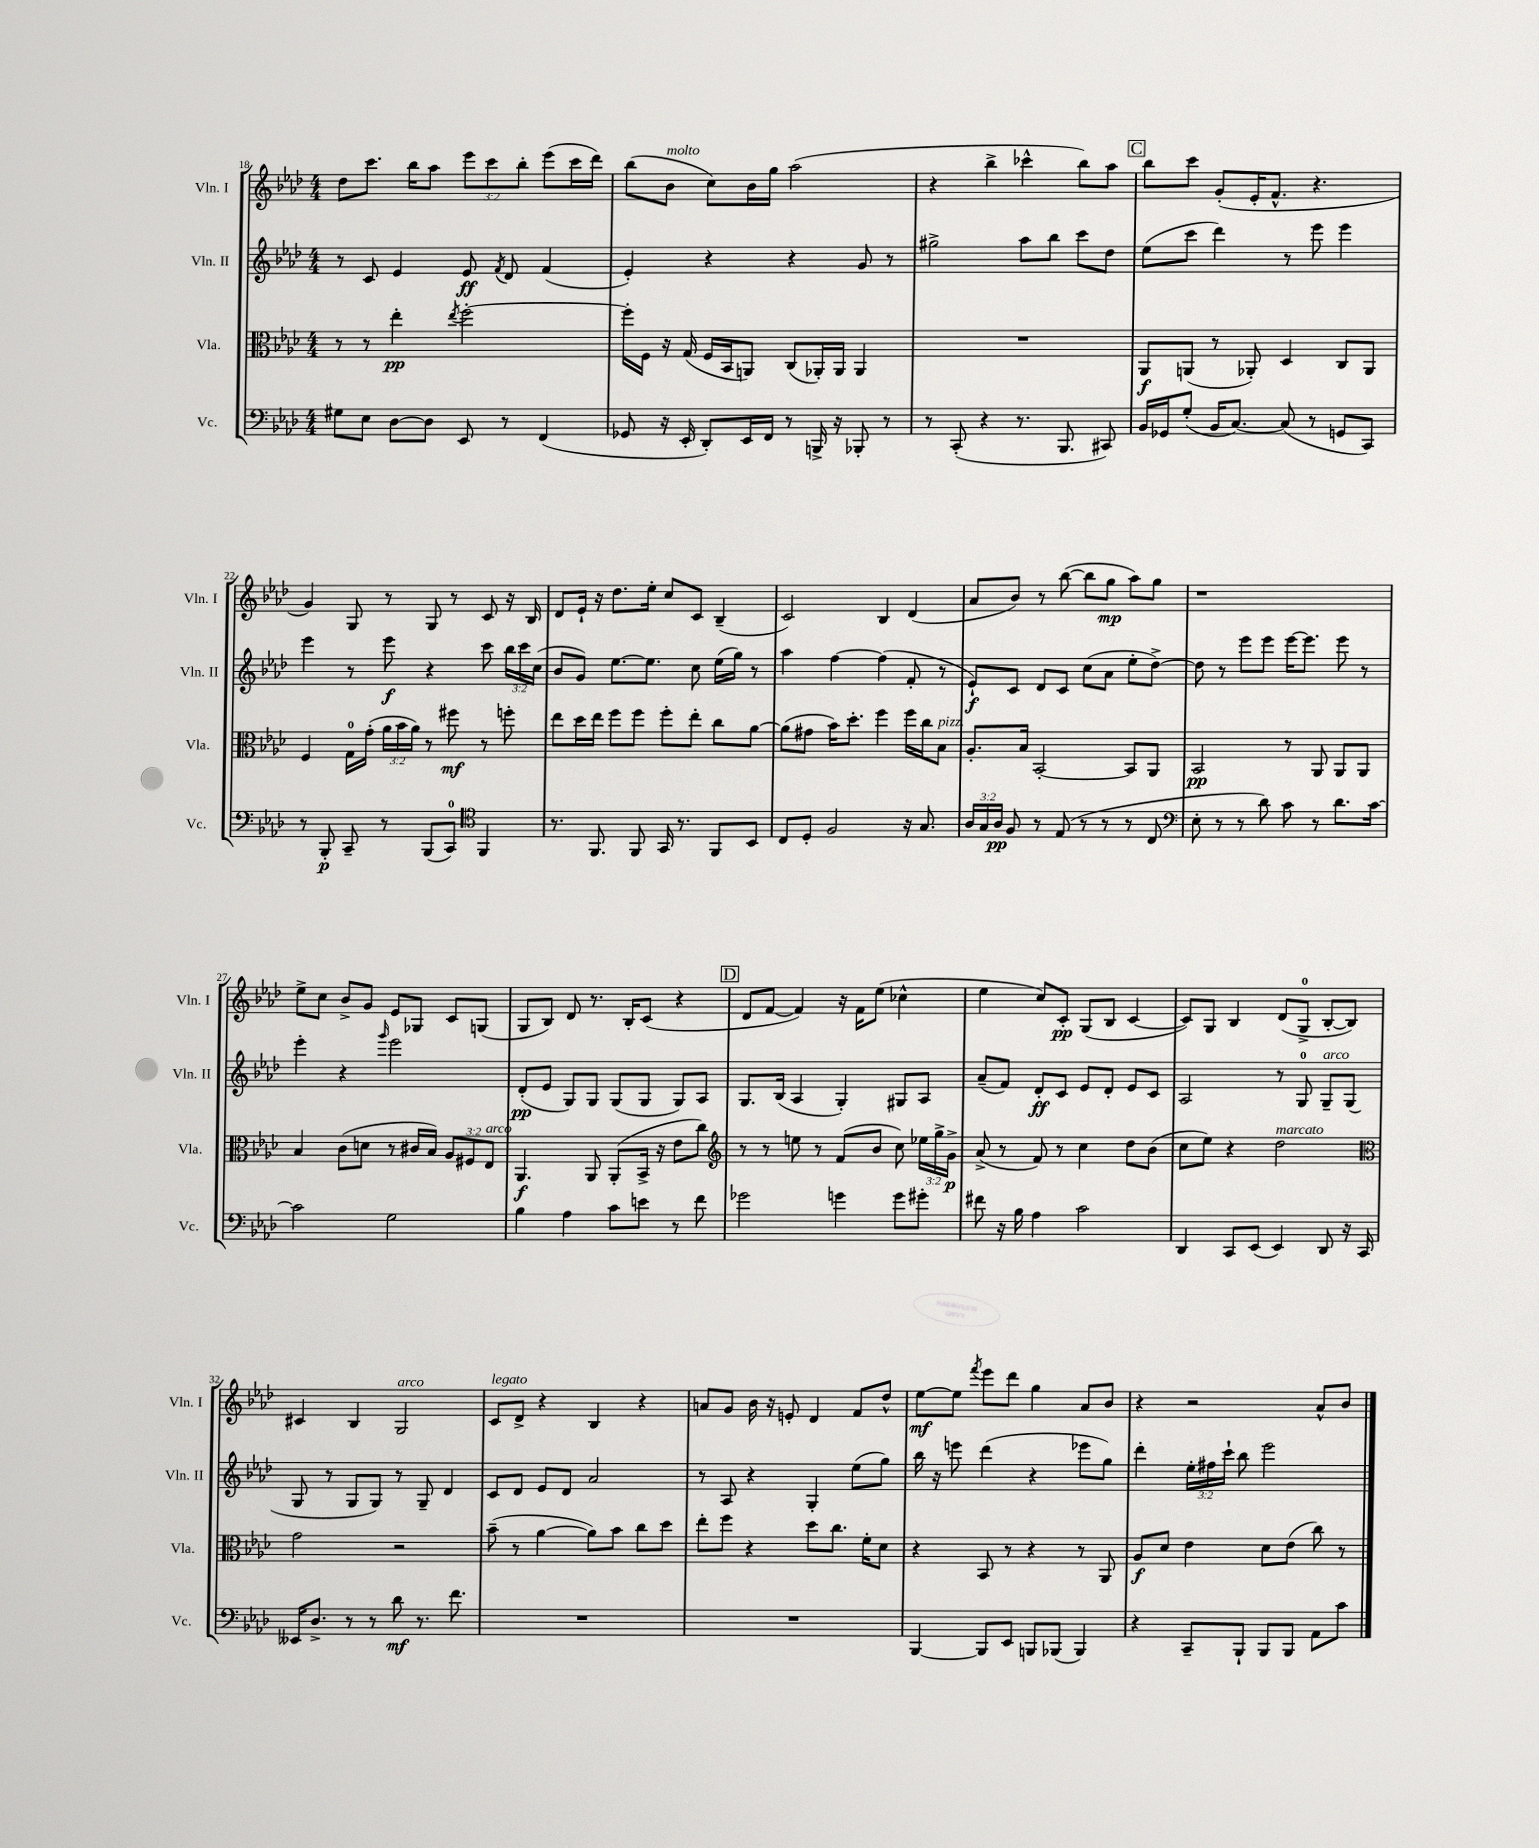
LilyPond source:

<<
\new StaffGroup <<
\new Staff = "s0" \with { instrumentName = "Vln. I" shortInstrumentName = "Vln. I" } {
    \clef treble \key aes \major \numericTimeSignature \time 4/4 \override Staff.TupletNumber.text = #tuplet-number::calc-fraction-text
    \autoBeamOff des''8[ c'''8.] bes''16[ aes''8] \tuplet 3/2 { ees'''8[ c'''8 bes''8]-. } ees'''8[( c'''16 des'''16]) |
    bes''8[( bes'8]^\markup { \italic "molto" } c''8[) bes'16 g''16] aes''2( |
    r4 bes''4-> ces'''4-^ bes''8[) aes''8] |
    \mark \markup { \box "C" } bes''8[ c'''8] g'8[-.( ees'16-. f'8.]-^ r4. |
    g'4) g8 r8 g8 r8 c'8 r16 bes16 |
    des'8[ ees'16]-! r16 des''8.[ ees''16]-. c''8[ c'8] bes4--( |
    c'2) bes4 des'4( |
    aes'8[ bes'8]) r8 bes''8~( bes''8[ g''8]\mp aes''8[) g''8] |
    r1 |
    ees''8[-> c''8] bes'8[-> g'8] ees'8[ ges8] c'8[ g8]( |
    g8[ bes8]) des'8 r8. bes16[-. c'8]( r4 |
    \mark \markup { \box "D" } des'8[ f'8]~ f'4) r16 f'16[ ees''8]( ces''4-^ |
    ees''4 c''8[) c'8]-.\pp g8[( bes8] c'4~ |
    c'8[) g8] bes4 des'8[( g8]-0-> bes8[~-. bes8]) |
    cis'4 bes4 g2^\markup { \italic "arco" } |
    c'8[^\markup { \italic "legato" } des'8]-> r4 bes4 r4 |
    a'8[ g'8] bes'16 r16 e'8-. des'4 f'8[ des''8]-^ |
    ees''8[~\mf ees''8] \acciaccatura { f'''8 } ees'''8[ des'''8] g''4 aes'8[ bes'8] |
    r4 r2 aes'8[-^ bes'8] \bar "|." |
}
\new Staff = "s1" \with { instrumentName = "Vln. II" shortInstrumentName = "Vln. II" } {
    \clef treble \key aes \major \numericTimeSignature \time 4/4 \override Staff.TupletNumber.text = #tuplet-number::calc-fraction-text
    \autoBeamOff r8 c'8 ees'4 ees'8\ff \acciaccatura { f'8 } des'8 f'4( |
    ees'4-.) r4 r4 g'8 r8 |
    gis''2-> aes''8[ bes''8] c'''8[ des''8] |
    \mark \markup { \box "C" } ees''8[( c'''8] des'''4) r8 ees'''8 ees'''4 |
    ees'''4 r8 ees'''8\f r4 c'''8 \tuplet 3/2 { bes''16[ c'''16 c''16]( } |
    bes'8[ g'8]) ees''8.[~ ees''8.] c''8 ees''16[( g''16]) r8 |
    aes''4 f''4~ f''4( f'8-. r8 |
    ees'8[-!\f) c'8] des'8[ c'8] c''8[( aes'8] ees''8[-. des''8]~->) |
    des''8 r8 ees'''8[ ees'''8] ees'''16[~ ees'''8.] ees'''8 r8 |
    ees'''4-. r4 \grace { g'''16 } ees'''2 |
    des'8[-.\pp( ees'8] g8[) g8] g8[( g8] g8[) aes8] |
    \mark \markup { \box "D" } g8.[ bes16]( aes4 g4-.) gis8[ aes8] |
    aes'8[--( f'8]) des'8[-.\ff c'8] ees'8[ des'8]-. ees'8[ c'8] |
    aes2 r8 g8-0 g8[--^\markup { \italic "arco" } g8]( |
    g8 r8 g8[ g8]) r8 g8-- des'4 |
    c'8[ des'8] ees'8[ des'8] aes'2 |
    r8 aes8 r4 g4-. ees''8[( g''8]) |
    bes''16 r16 e'''8 des'''4( r4 ees'''8[ g''8]) |
    des'''4-. \tuplet 3/2 { ees''16[-. fis''16 c'''16]-! } bes''8 ees'''2 \bar "|." |
}
\new Staff = "s2" \with { instrumentName = "Vla." shortInstrumentName = "Vla." } {
    \clef alto \key aes \major \numericTimeSignature \time 4/4 \override Staff.TupletNumber.text = #tuplet-number::calc-fraction-text
    \autoBeamOff r8 r8 ees''4-.\pp \acciaccatura { ees''8 } f''2~-. |
    f''16[-. f16] r16 g16( f16[ bes,16 a,8]) c8[( aes,16-.) aes,16] aes,4 |
    R1 |
    \mark \markup { \box "C" } aes,8[\f a,8]( r8 aes,8-.) des4 c8[ aes,8] |
    f4 g16[-0 g'16]-.( \tuplet 3/2 { aes'16[ bes'16 aes'16]) } r8 fis''8\mf r8 f''8-. |
    ees''8[ des''16 ees''16] f''8[ f''8] f''8[-. ees''8]-. c''8[ aes'8]~ |
    aes'8[( gis'8] bes'16[) des''8.]-. f''4 f''16[ c''16 bes8]^\markup { \italic "pizz." } |
    aes8.[-. bes16] bes,2~-. bes,8[ aes,8] |
    bes,2\pp r8 aes,8 aes,8[ aes,8] |
    bes4 c'8[( d'8] r8 cis'16[ bes16]) \tuplet 3/2 { aes8[ fis8 ees8]^\markup { \italic "arco" } } |
    aes,4.\f aes,8 aes,8[-.( bes,16]-> r16 ees'8[ c''8]) |
    \mark \markup { \box "D" } \clef treble r8 r8 e''8 r8 f'8[( bes'8] c''8) \tuplet 3/2 { ees''16[ g''16-> g'16]->\p } |
    aes'8->( r8 f'8) r8 c''4 des''8[ bes'8]( |
    c''8[ ees''8]) r4 des''2^\markup { \italic "marcato" } |
    \clef alto g'2 r2 |
    bes'8--( r8 aes'4~ aes'8[) bes'8] c''8[ des''8] |
    ees''8[-. f''8] r4 des''8[ c''8.] f'16[-. des'8] |
    r4 bes,8 r8 r4 r8 aes,8 |
    aes8[\f des'8] ees'4 des'8[ ees'8]( c''8) r8 \bar "|." |
}
\new Staff = "s3" \with { instrumentName = "Vc." shortInstrumentName = "Vc." } {
    \clef bass \key aes \major \numericTimeSignature \time 4/4 \override Staff.TupletNumber.text = #tuplet-number::calc-fraction-text
    \autoBeamOff gis8[ ees8] des8[~ des8] ees,8 r8 f,4( |
    ges,8 r16 ees,16-. des,8[-.) ees,16 f,16] r8 b,,16-> r16 bes,,8-. r8 |
    r8 c,8-.( r4 r8. bes,,8. cis,8) |
    \mark \markup { \box "C" } bes,16[ ges,16 g8]-.( bes,16[ c8.]~) c8( r8 g,8[ c,8]) |
    r8 bes,,8-.\p c,8-- r8 bes,,8[( c,8]-0) \clef tenor f,4 |
    r8. f,8. f,8 g,16 r8. f,8[ bes,8] |
    c8[ des8]-. f2 r16 g8. |
    \tuplet 3/2 { aes16[ g16 aes16]\pp } f8 r8 ees8( r8 r8 r8 c8 |
    \clef bass ees8-. r8 r8 des'8) c'8 r8 des'8.[ c'16]~ |
    c'2 g2 |
    bes4 aes4 c'8[ e'8] r8 f'8 |
    \mark \markup { \box "D" } ges'2 g'4 g'8[ gis'8]-. |
    fis'8 r16 bes16 aes4 c'2 |
    des,4 c,8[ ees,8]( ees,4) des,8 r16 c,16 |
    eeses,16[ des8.]-> r8 r8 des'8\mf r8. f'8. |
    R1 |
    R1 |
    bes,,4~ bes,,8[ ees,8] b,,8[ bes,,8]( bes,,4) |
    r4 c,8[-- bes,,8]-! bes,,8[ bes,,8] aes,8[ c'8] \bar "|." |
}
>>
>>
\layout { \context { \Score currentBarNumber = #18 } }
